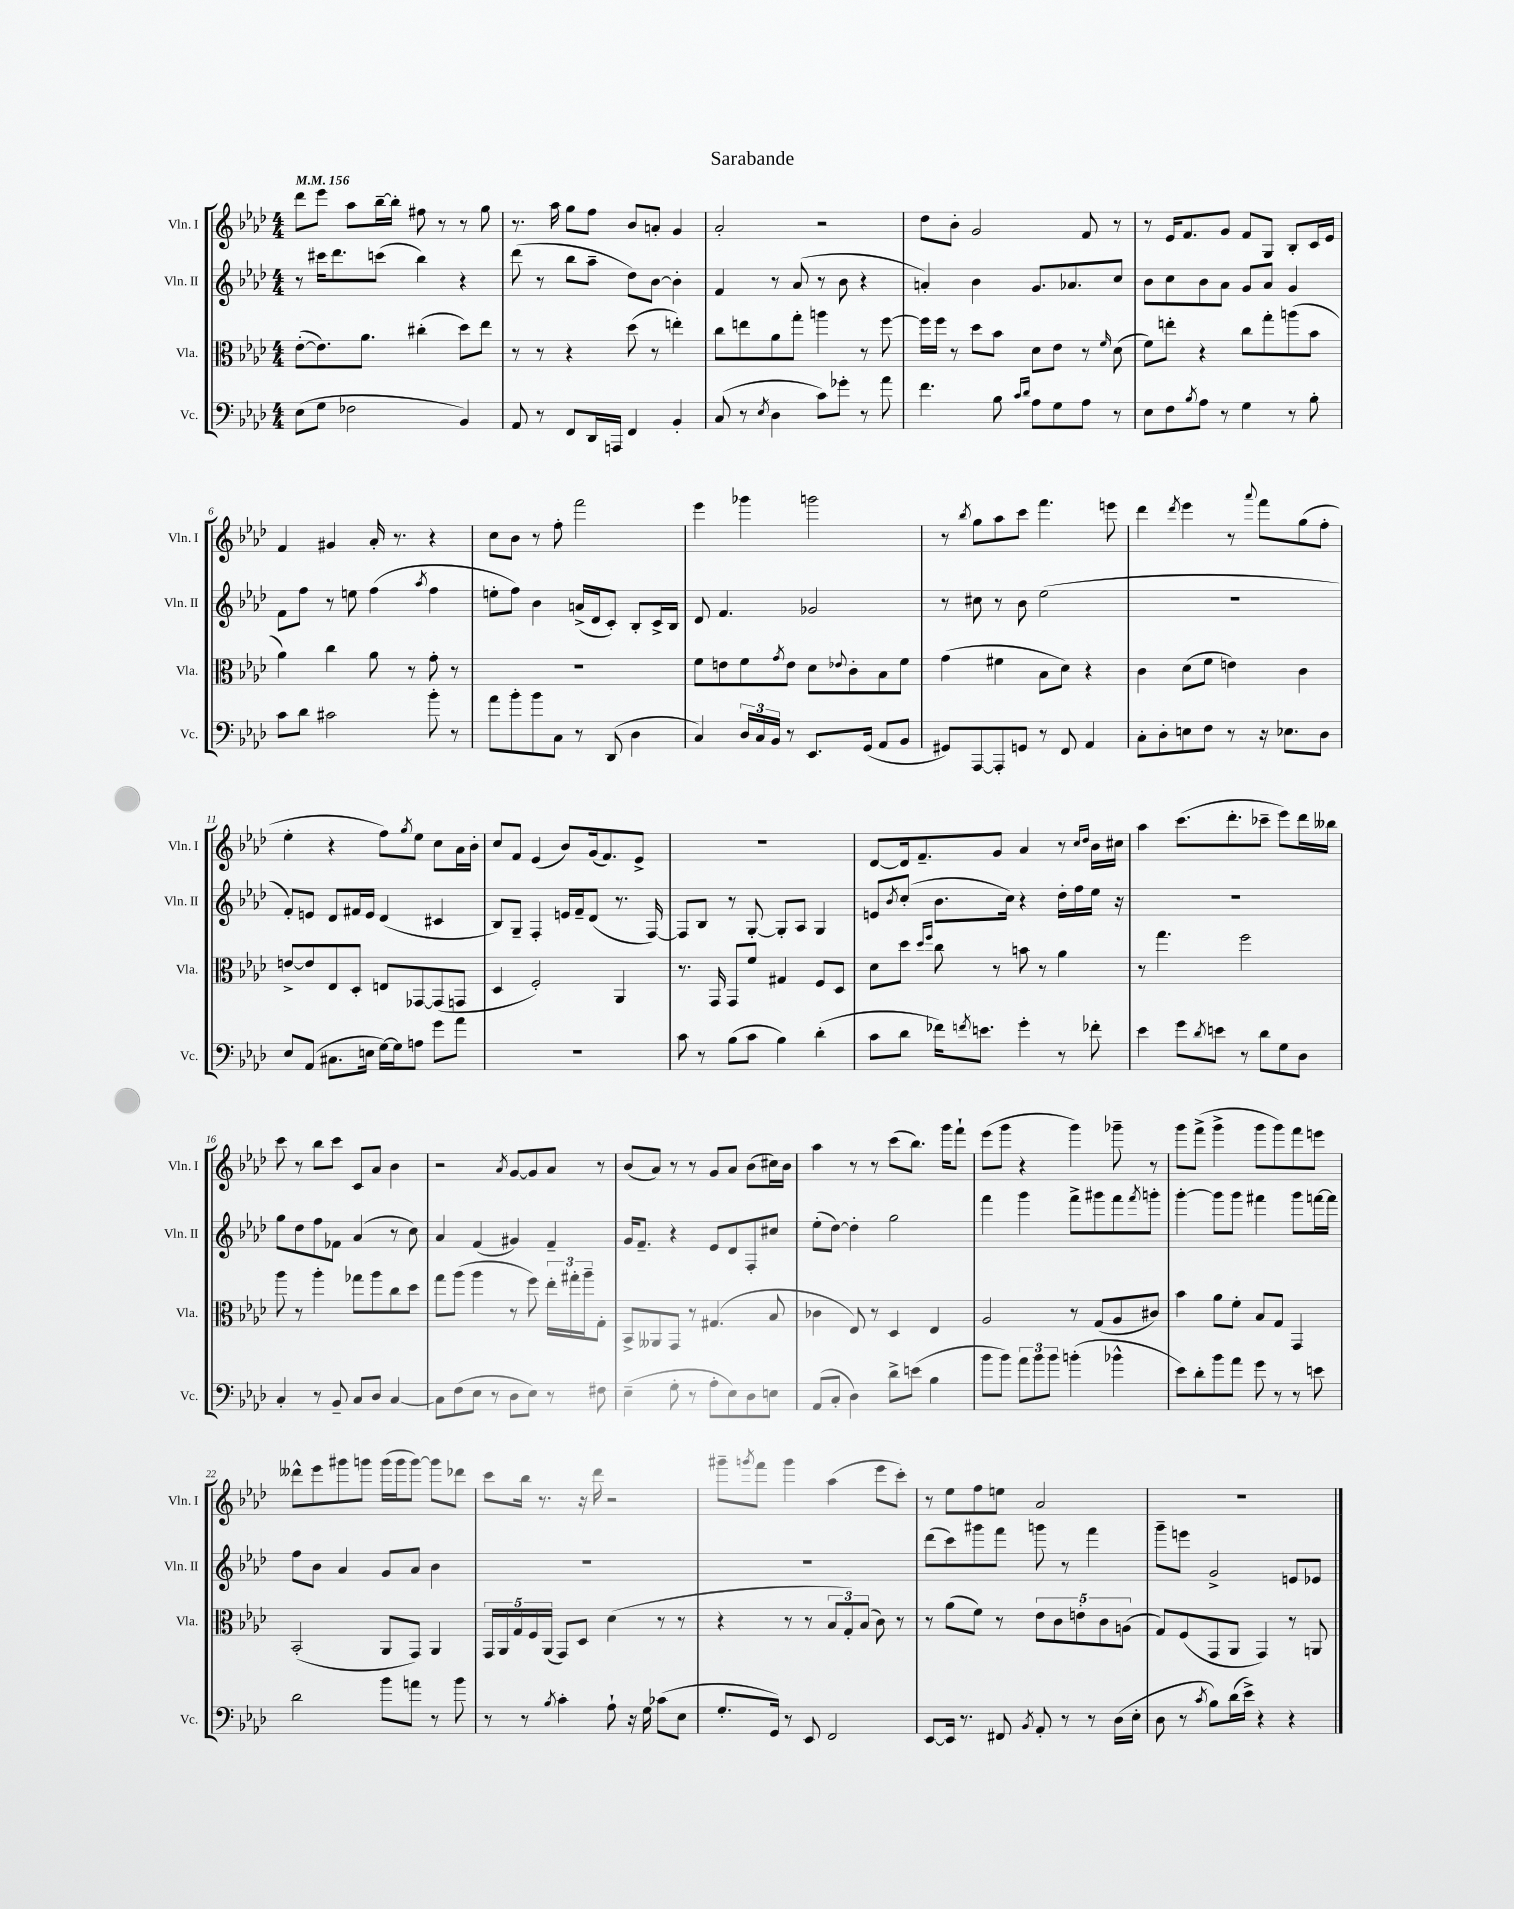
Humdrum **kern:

**kern	**kern	**kern	**kern
*part4	*part3	*part2	*part1
*staff4	*staff3	*staff2	*staff1
*I"Vc.	*I"Vla.	*I"Vln. II	*I"Vln. I
*I'Vc.	*I'Vla.	*I'Vln. II	*I'Vln. I
*clefF4	*clefC3	*clefG2	*clefG2
*k[b-e-a-d-]	*k[b-e-a-d-]	*k[b-e-a-d-]	*k[b-e-a-d-]
*M4/4	*M4/4	*M4/4	*M4/4
*MM156	*MM156	*MM156	*MM156
=1	=1	=1	=1
(8E-\L	([8e-'\L	8r	8ddd-\L
8G\J	8.e-\])	16ccc#X\KL	8eee-\J
.	.	8.ddd-\	.
2F-X\	.	.	8aa-\L
.	8.a-\J	.	.
.	.	(8cccn\J	[16bb-~\L
.	.	.	16bb-'\JJ]
.	(4cc#X'\	4bb-\)	8ff#X\
.	.	.	8r
4BB-/)	8dd-\L)	4r	8r
.	8ee-\J	.	8gg\
=2	=2	=2	=2
8AA-/	8r	(8ddd-\	8.r
8r	8r	8r	.
.	.	.	16aa-\
8FF/L	4r	8bb-\L	8gg\L
16DD-/L	.	8aa-~\J	8ff\J
16AAAn/JJ	.	.	.
4FF/	(8dd-\	8dd-\L)	8b-/L
.	8r	[8b-\J	8an'/J
4BB-'/	4een'\)	4b-'\]	4g/
=3	=3	=3	=3
(8C/	8cc\L	4f/	2a-'/
8r	8een\	.	.
8qE-/	.	.	.
4D-\	8a-\	8r	.
.	8gg'\J	(8a-/	.
8c\L)	4aan\	8r	2r
8g-X'\J	.	8b-\	.
8r	8r	4r	.
8a-\	[8ff\	.	.
=4	=4	=4	=4
4.f\	16ff\LL]	4an'/)	8dd-\L
.	16ff\JJ	.	.
.	8r	.	8b-'\J
.	8dd-\L	4b-\	2g/
8B-\	8b-\J	.	.
16qqc/LL	.	.	.
16qqd-/JJ	.	.	.
8A-\L	8d-\L	8.g/L	.
8G\	8e-\J	.	.
.	.	8.a-X/	.
8A-\J	8r	.	8f/
.	16qqf/	.	.
8r	(8d-\	8cc/J	8r
=5	=5	=5	=5
8E-\L	8f\L)	8b-\L	8r
8F\	8een'\J	8cc\	16e-/KL
.	.	.	8.f/
8qB-/	.	.	.
8A-\J	4r	8b-\	.
8r	.	8a-\J	8g/J
4G\	8cc\L	8g/L	8f/L
.	8gg'\	8a-/J	8G/J
8r	(8aan\	4g/	8B-'/L
8B-'\	8b-\J	.	16c/L
.	.	.	16e-/JJ
!!LO:LB:g=z
=6	=6	=6	=6
8c\L	4a-\)	8f\L	4f/
8d-\J	.	8ff\J	.
2c#X\	4cc\	8r	4g#X/
.	.	8een\	.
.	8a-\	(4ff\	16a-'/
.	.	.	8.r
.	8r	.	.
.	.	8qaa-/	.
8b-'\	8g'\	4ff\	4r
8r	8r	.	.
=7	=7	=7	=7
8a-\L	1r	8een'\L	8cc\L
8b-'\	.	8ff\J)	8b-\J
8b-\	.	4b-\	8r
8C\J	.	.	8ff'\
8r	.	(16an^/LL	2fff\
.	.	16d-/J	.
(8DD-/	.	8c'/J)	.
4D-\	.	8B-'/L	.
.	.	16c^/L	.
.	.	16B-/JJ	.
=8	=8	=8	=8
4C/)	8f\L	8d-/	4eee-\
.	8en\	4.f/	.
24D-/LL	8f\	.	4ggg-X\
24C/	.	.	.
24BB-/JJ	.	.	.
.	8qg/	.	.
8r	8e\J	.	.
8.EE-/L	8d-\L	2g-X/	2gggn\
.	8qqe-X/	.	.
.	8c'\	.	.
(16GG/Jk	.	.	.
8AA-/L	8B-\	.	.
8BB-/J	8f\J	.	.
=9	=9	=9	=9
8GG#X/L)	(4g\	8r	8r
.	.	.	8qbb-/
[8AAA-/	.	8cc#X\	8gg\L
8AAA-'/]	4f#X\	8r	8aa-\
8GGn/J	.	8b-\	8ccc\J
8r	8B-\L	(2ee-\	4.fff\
8FF/	8d-\J)	.	.
4AA-/	4r	.	.
.	.	.	8eeen\
=10	=10	=10	=10
8C'\L	4c\	1r	4ddd-\
8D-'\	.	.	.
.	.	.	8qddd-/
8En\	(8d-\L	.	4eee-\
8F\J	8f\J	.	.
8r	4en\)	.	8r
.	.	.	8qqaaa-/
16r	.	.	8fff\L
8.E-X\L	.	.	.
.	4c\	.	(8gg\
8D-\J	.	.	8ff'\J
!!LO:LB:g=z
=11	=11	=11	=11
8E-/L	[8en^/L	8f'/L)	4ee-'\
(8AA-/J	8e/]	8en/J	.
8.C#X\L	8E-/	8d-/L	4r
.	8D-'/J	16f#X/L	.
16En\Jk	.	16e/JJ	.
[16G\LL)	8En/L	(4d-/	8ff\L)
16G\J]	.	.	.
.	.	.	8qgg/
8An\J	[8GG-X/	.	8ee-\J
8g\L	(8GG-/]	4c#X/	8cc\L
8a-\J	8GGn/J	.	16a-\L
.	.	.	16b-'\JJ
=12	=12	=12	=12
1r	4D-/	8B-/L)	8cc/L
.	.	8G~/J	8f/J
.	2F'/)	4F'/	(4e-/
.	.	16en/LL	8b-/L)
.	.	16f~/J	.
.	.	(8d-/J	(16g/k
.	.	.	8.f/)
.	4AA-/	8.r	.
.	.	.	8e-^/J
.	.	[16F/)	.
=13	=13	=13	=13
8c\	8.r	8F/L]	1r
8r	.	8B-/J	.
.	16GG/	.	.
(8B-\L	8GG/L	8r	.
8c\J	8f/J	[8G'/	.
4B-\)	4G#X/	8G'/L]	.
.	.	8A-/J	.
(4d-'\	8F/L	4G/	.
.	8D-/J	.	.
=14	=14	=14	=14
8c\L	8d-\L	8en/L	[8d-/L
.	.	8qb-/	.
8d-\J	8dd-\J	(8cc'/J	16d-/k]
.	.	.	8.f~/
.	16qqdd-/LL	.	.
.	16qqff/JJ	.	.
16f-X\KL)	8cc\	8.b-\L	.
8qfn/	.	.	.
8.en\J	.	.	.
.	8r	.	8g/J
.	.	16cc\Jk)	.
4g'\	8bn\	4r	4a-/
.	8r	.	.
8r	4a-\	16dd-'\LL	8r
.	.	16ff\	.
.	.	.	16qqcc/LL
.	.	.	16qqdd-/JJ
8f-X'\	.	16ee-\JJ	16b-\LL
.	.	16r	16cc#X\JJ
=15	=15	=15	=15
4e-\	8r	1r	4aa-\
.	4.gg\	.	.
8g\L	.	.	(8.ccc\L
8qd-/	.	.	.
8en\J	.	.	.
.	.	.	8.ddd-'\
8r	2ff\	.	.
8d-\L	.	.	8ccc-X~\J
8G\	.	.	8eee-\L)
8D-\J	.	.	16ddd-\L
.	.	.	16bb--X\JJ
!!LO:LB:g=z
=16	=16	=16	=16
4C'/	8aa-\	8gg\L	8ccc\
.	8r	8dd-\	8r
8r	4aa-'\	8ff\	8bb-\L
8BB-~/	.	8f-X\J	8ccc\J
8C/L	8gg-X\L	(4a-/	8c/L
8D-/J	8aa-\	.	8a-/J
[4C/	8cc\	8r	4b-\
.	8dd-\J	8cc\)	.
=17	=17	=17	=17
8C\L]	8gg\L	4a-/	2r
(8F\	(8aa-\J	.	.
8E-\J	4aa-\	(4f/	.
8r	.	.	.
.	.	.	8qa-/
8D-\L	8r	4g#X/)	[8g/L
8E-\J)	8ff\)	.	8g/]
8r	24ee-'\LL	4f~/	8a-/J
.	24gg#X'\	.	.
.	24aa-~\J	.	.
8F#X\	8G'\J	.	8r
=18	=18	=18	=18
(4E-~\	8BB-^/L	16g/KL	(8b-/L
.	.	8.f~/J	.
.	8AA--X/	.	8a-/J)
8G'\	8GG/J	4r	8r
8r	8r	.	8r
8A-'\L	(4.G#X/	8e-/L	8g/L
8E-\)	.	8d-/	8a-/J
8D-\	.	8F'/	(8b-\L
8En\J	8B-/	8cc#X/J	16cc#X\L)
.	.	.	16b-\JJ
=19	=19	=19	=19
(8AA-/L	4c-X\	(8ee-'\L	4aa-\
8C'/J	.	[8dd-\J)	.
4D-\)	8E-/)	4dd-'\]	8r
.	8r	.	8r
8d-^\L	4D-/	2gg\	(8ccc\L
(8en\J	.	.	8.bb-\J)
4B-\	4E-/	.	.
.	.	.	16ggg\KL
.	.	.	8fff`\J
=20	=20	=20	=20
8b-\L	2A-/	4fff\	(8eee-\L
8b-\J)	.	.	8ggg\J
12a-\L	.	4ggg\	4r
12b-\	.	.	.
12b-\J	.	.	.
(4bn'\	8r	8fff^\L	4ggg\)
.	(8G/L	8ggg#X\	.
4b-X^^\	8A-/	8fff\	8ggg-X~\
.	.	8qfff/	.
.	8c#X/J)	8gggn'\J	8r
=21	=21	=21	=21
8e-\L)	4b-\	[4ggg'\	8ggg\L
8d-'\	.	.	(8fff^\J
8b-\	8a-\L	8ggg\L]	4ggg^\
8a-\J	8f'\J	8ggg\J	.
8g\	8B-/L	4fff#X\	8ggg\L
8r	8G/J	.	8ggg\)
8r	4GG/	8ggg\L	8fff\
8en\	.	[16fffn\L	8eeen\J
.	.	16fff\JJ]	.
!!LO:LB:g=z
=22	=22	=22	=22
2d-\	(2BB-'/	8ff\L	8ddd--X^^\L
.	.	8b-\J	8eee-\
.	.	4a-/	8ggg#X\
.	.	.	8gggn\J
8b-\L	8AA-/L	8g/L	(16ggg\LL
.	.	.	16ggg\J
8an\J	8GG/J)	8a-/J	[8ggg\J)
8r	4AA-/	4b-\	8ggg\L]
8b-\	.	.	8ddd-X\J
=23	=23	=23	=23
8r	20GG/LL	1r	8ccc\L
.	20AA-/	.	.
.	20G/	.	.
8r	.	.	16bb-\Jk
.	20F/	.	.
.	.	.	8.r
.	(20AA-/JJ	.	.
8qB-/	.	.	.
4c'\	8GG/L)	.	.
.	8D-/J	.	16r
.	.	.	16ddd-\
8A-`\	(4d-\	.	2r
16r	.	.	.
16G\	.	.	.
(8c-X\L	8r	.	.
8E-\J	8r	.	.
=24	=24	=24	=24
8.G'/L	4r	1r	8ggg#X~\L
.	.	.	8qgggn/
.	.	.	8fff\J
16GG/Jk)	.	.	.
8r	8r	.	4ggg\
8EE-/	8r	.	.
2FF/	12B-/L	.	(4aa-\
.	12G'/)	.	.
.	(12B-/J	.	.
.	8c\)	.	8eee-\L
.	8r	.	8ccc'\J)
=25	=25	=25	=25
[8EE-/L	8r	(8ddd-\L	8r
16EE-/Jk]	(8a-\L	8ccc\)	8ee-\L
8.r	.	.	.
.	8f\J)	8ggg#X\	8ff\
8FF#X/	8r	8fff\J	8een\J
8qBB-/	.	.	.
8AA-'/	10e-\L	8gggn\	2a-/
.	10c\	.	.
8r	.	8r	.
.	10en'\	.	.
8r	.	4fff\	.
.	10c\	.	.
(16D-\LL	.	.	.
.	(10An\J	.	.
16E-'\JJ	.	.	.
=26	=26	=26	=26
8D-\	8G/L)	8ggg~\L	1r
8r	(8F/	8eeen\J	.
8qc/	.	.	.
8B-\L)	8GG/	2g^/	.
(16d-\L	8AA-/J	.	.
16e-^\JJ)	.	.	.
4r	4GG/)	.	.
4r	8r	8en/L	.
.	8AAn/	8e-X/J	.
==	==	==	==
*-	*-	*-	*-
